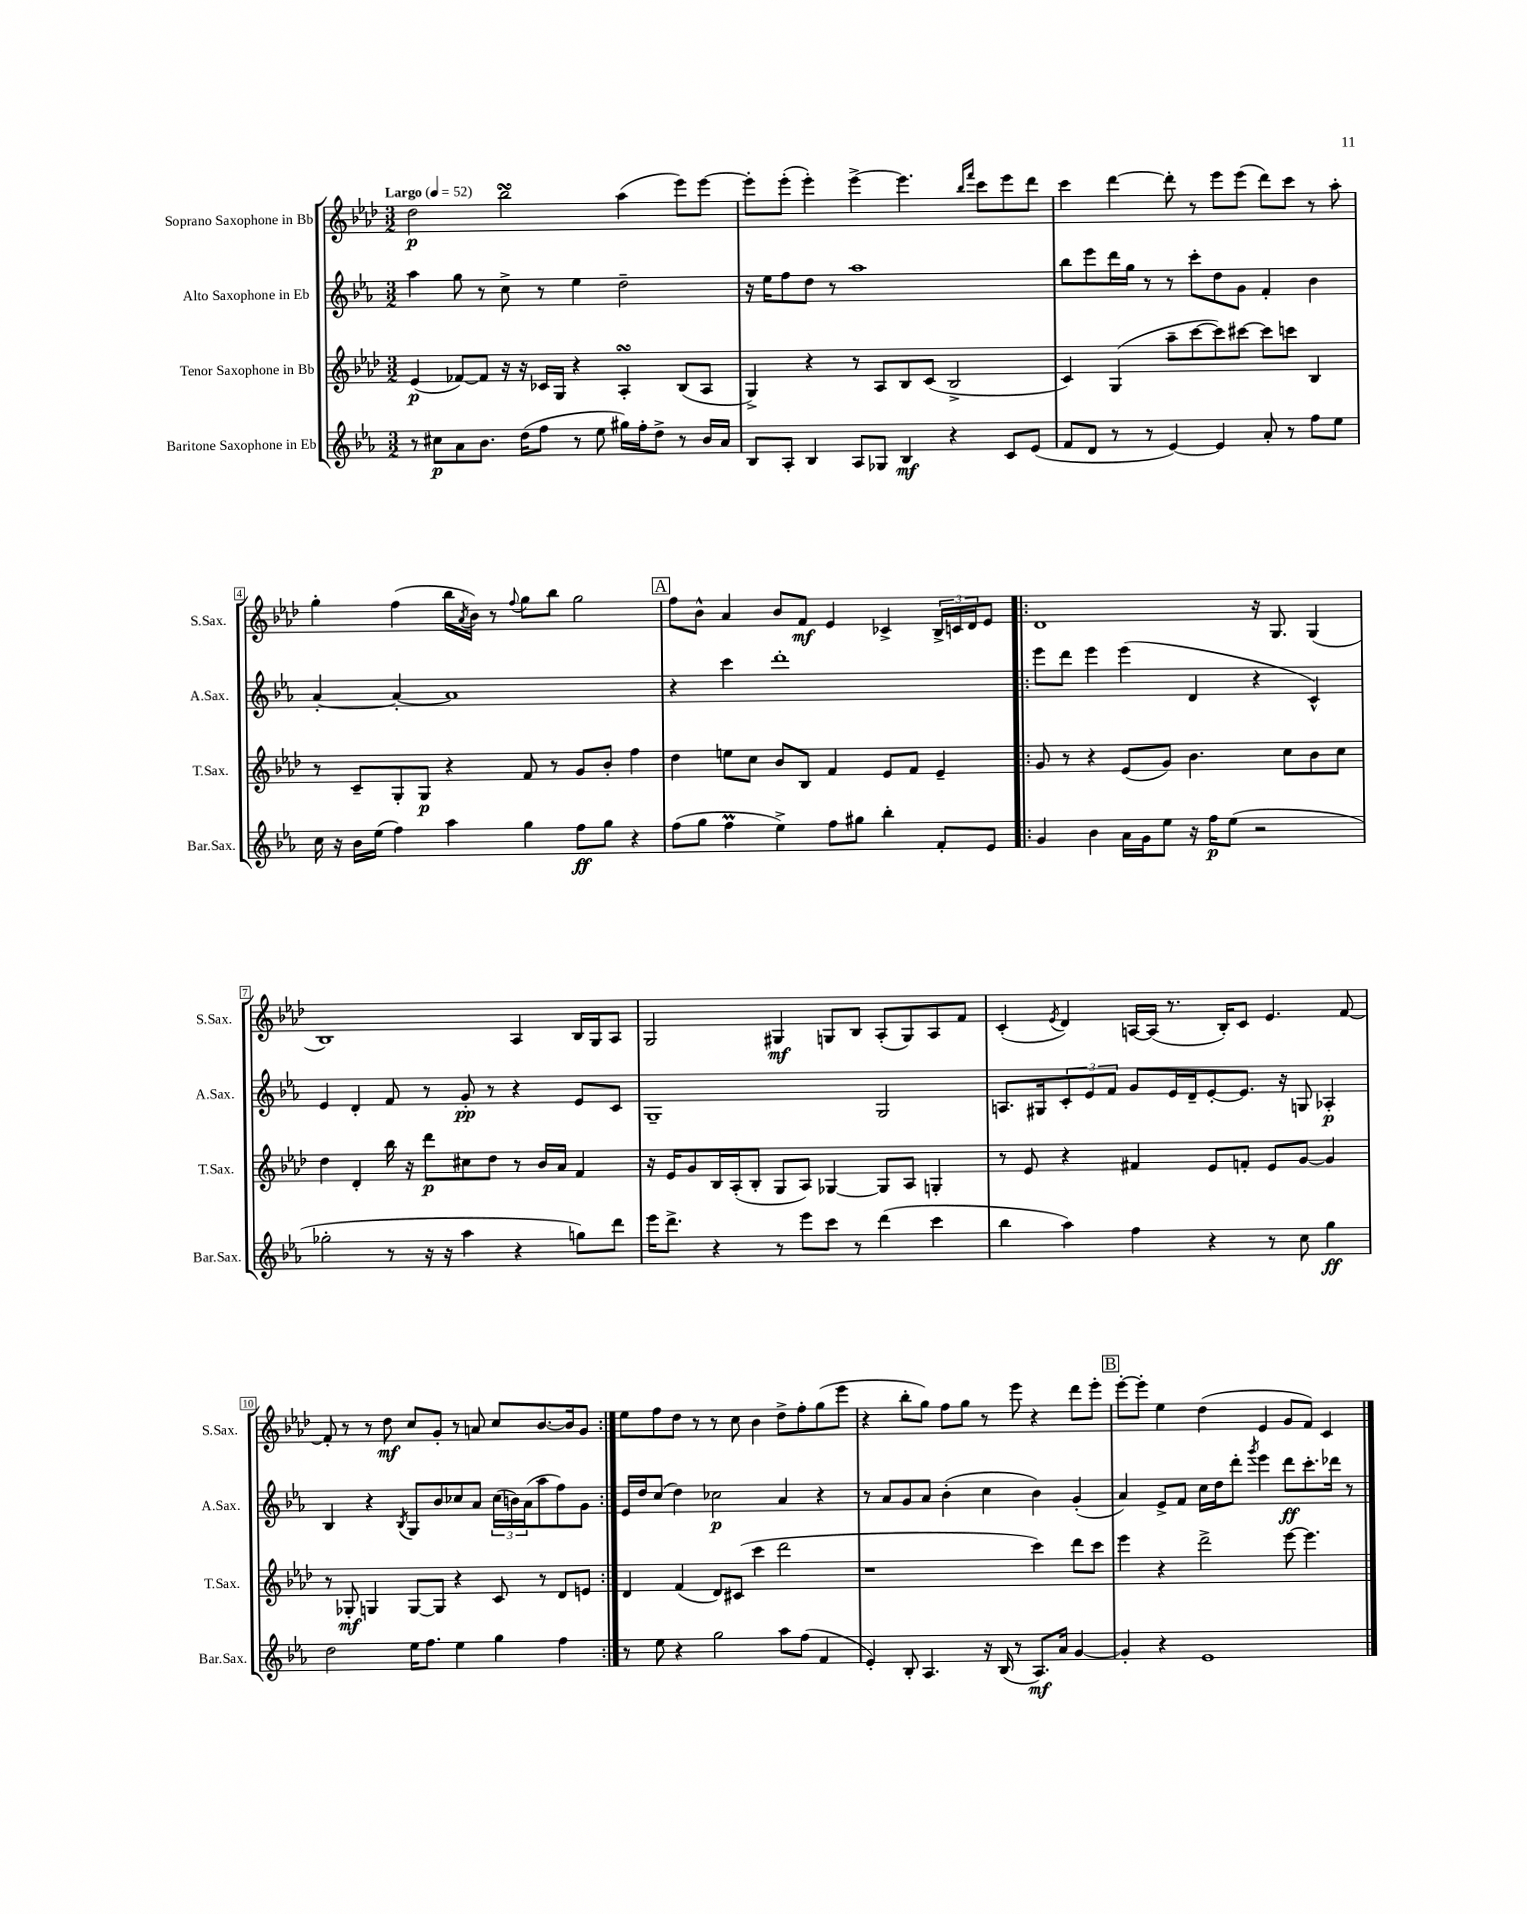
<<
\new StaffGroup <<
\new Staff = "s0" \with { instrumentName = "Soprano Saxophone in Bb" shortInstrumentName = "S.Sax." } {
    \clef treble \key aes \major \numericTimeSignature \time 3/2 \tempo "Largo" 4 = 52
    des''2\p bes''2\turn aes''4( ees'''8) ees'''8~ |
    ees'''8-. ees'''8-.( ees'''4-.) ees'''4~-> ees'''4. \grace { bes''16 f'''16 } c'''8 ees'''8 des'''8 |
    c'''4 des'''4~ des'''8-. r8 ees'''8 ees'''8( des'''8) c'''8 r8 aes''8-. |
    g''4-. f''4( bes''16 \acciaccatura { aes'8 } bes'16) r8 \appoggiatura { f''8 } g''8 bes''8 g''2 |
    \mark \markup { \box "A" } f''8 bes'8-^ aes'4 bes'8 f'8\mf ees'4 ces'4-> \tuplet 3/2 { bes16-> c'16 des'16 } ees'8 |
    \repeat volta 2 { des'1 r16 g8. g4( |
    bes1) aes4 bes16 g16 aes8 |
    g2 gis4\mf g8 bes8 aes8-.( g8) aes8 f'8 |
    c'4-.( \acciaccatura { ees'8 } des'4) a16~ a16( r8. bes16-.) c'8 ees'4. f'8~ |
    f'8-. r8 r8 des''8\mf c''8 g'8-. r8 a'8 c''8 bes'8.~ bes'16 g'8 | }
    ees''8 f''8 des''8 r8 r8 c''8 bes'4 des''8-> f''8-. g''8( ees'''8 |
    r4 bes''8-. g''8) f''8 g''8 r8 ees'''8 r4 des'''8 ees'''8-. |
    \mark \markup { \box "B" } ees'''8~-. ees'''8-. ees''4 des''4( ees'4 g'8 f'8) c'4 \bar "|." |
}
\new Staff = "s1" \with { instrumentName = "Alto Saxophone in Eb" shortInstrumentName = "A.Sax." } {
    \clef treble \key ees \major \numericTimeSignature \time 3/2
    aes''4 g''8 r8 c''8-> r8 ees''4 d''2-- |
    r16 ees''16 f''8 d''8 r8 aes''1 |
    bes''8 ees'''8 d'''16 g''16 r8 r8 c'''8-. d''8 g'8 f'4-. bes'4 |
    aes'4~-. aes'4~-. aes'1 |
    \mark \markup { \box "A" } r4 c'''4 d'''1-. |
    \repeat volta 2 { ees'''8 d'''8 ees'''4 ees'''4( d'4 r4 c'4-^) |
    ees'4 d'4-. f'8 r8 g'8-.\pp r8 r4 ees'8 c'8 |
    g1-- g2 |
    a8. gis16 \tuplet 3/2 { c'8-. ees'8 f'8 } g'8 ees'16 d'16-- ees'8~-. ees'8. r16 g8 aes4-.\p |
    bes4 r4 \acciaccatura { bes8 } g8 bes'8 ces''8 aes'8 \tuplet 3/2 { ces''16( b'16) aes'16( } aes''8 f''8) g'8 | }
    ees'16 d''16 c''8( d''4) ces''2\p aes'4 r4 |
    r8 aes'8 g'8 aes'8 bes'4-.( c''4 bes'4) g'4-.( |
    \mark \markup { \box "B" } aes'4) ees'8-> f'8 c''16 d''16 d'''8-. \acciaccatura { g'''8 } ees'''4 d'''8\ff c'''8.-. des'''16 r8 \bar "|." |
}
\new Staff = "s2" \with { instrumentName = "Tenor Saxophone in Bb" shortInstrumentName = "T.Sax." } {
    \clef treble \key aes \major \numericTimeSignature \time 3/2
    ees'4\p( fes'8~) fes'8 r16 r16 ces'16 g16 r4 aes4-.\turn bes8( aes8 |
    g4->) r4 r8 aes8 bes8 c'8( bes2-> |
    c'4) g4( aes''8-- c'''8~ c'''8) cis'''8~ cis'''8 c'''8 bes4 |
    r8 c'8-- g8-. g8\p r4 f'8 r8 g'8 bes'8-. f''4 |
    \mark \markup { \box "A" } des''4 e''8 c''8 bes'8 bes8 f'4 ees'8 f'8 ees'4-- |
    \repeat volta 2 { g'8 r8 r4 ees'8( g'8) bes'4. c''8 bes'8 c''8 |
    des''4 des'4-. bes''16 r16 des'''8\p cis''8 des''8 r8 bes'16 aes'16 f'4 |
    r16 ees'16 g'8 bes16 aes16-.( bes8-. g8 aes8) ges4~ ges8 aes8 g4-. |
    r8 ees'8 r4 fis'4 ees'8 f'8-. ees'8 g'8~ g'4 |
    r8 ges8-.\mf g4 g8~ g8 r4 c'8 r8 des'8 e'8 | }
    des'4 f'4( des'8) cis'8( c'''4 des'''2 |
    r1 c'''4) des'''8 c'''8 |
    \mark \markup { \box "B" } ees'''4 r4 des'''2-> ees'''8~ ees'''4. \bar "|." |
}
\new Staff = "s3" \with { instrumentName = "Baritone Saxophone in Eb" shortInstrumentName = "Bar.Sax." } {
    \clef treble \key ees \major \numericTimeSignature \time 3/2
    r8 cis''8\p aes'8 bes'8. d''16( f''8 r8 ees''8 gis''16) f''16-. d''8-> r8 bes'16 aes'16 |
    bes8 aes8-. bes4 aes8 ges8 bes4\mf r4 c'8 ees'8( |
    f'8 d'8 r8 r8 ees'4~) ees'4 aes'8-. r8 f''8 ees''8 |
    c''16 r16 bes'16 ees''16( f''4) aes''4 g''4 f''8\ff g''8 r4 |
    \mark \markup { \box "A" } f''8( g''8 f''4\prall ees''4->) f''8 gis''8 bes''4-. f'8-. ees'8 |
    \repeat volta 2 { g'4 bes'4 aes'16 g'16 ees''8 r16 f''16\p ees''8( r2 |
    ges''2-. r8 r16 r16 aes''4 r4 g''8) d'''8 |
    ees'''16 d'''8.-> r4 r8 ees'''8 c'''8 r8 d'''4( c'''4 |
    bes''4 aes''4) f''4 r4 r8 c''8 g''4\ff |
    d''2 ees''16 f''8. ees''4 g''4 f''4 | }
    r8 ees''8 r4 g''2 aes''8 f''8( f'4 |
    ees'4-.) bes8-. aes4. r16 bes16( r8 aes8.\mf) aes'16 g'4~ |
    \mark \markup { \box "B" } g'4-. r4 ees'1 \bar "|." |
}
>>
>>
\layout { \context { \Score \override BarNumber.stencil = #(make-stencil-boxer 0.1 0.3 ly:text-interface::print) } }
